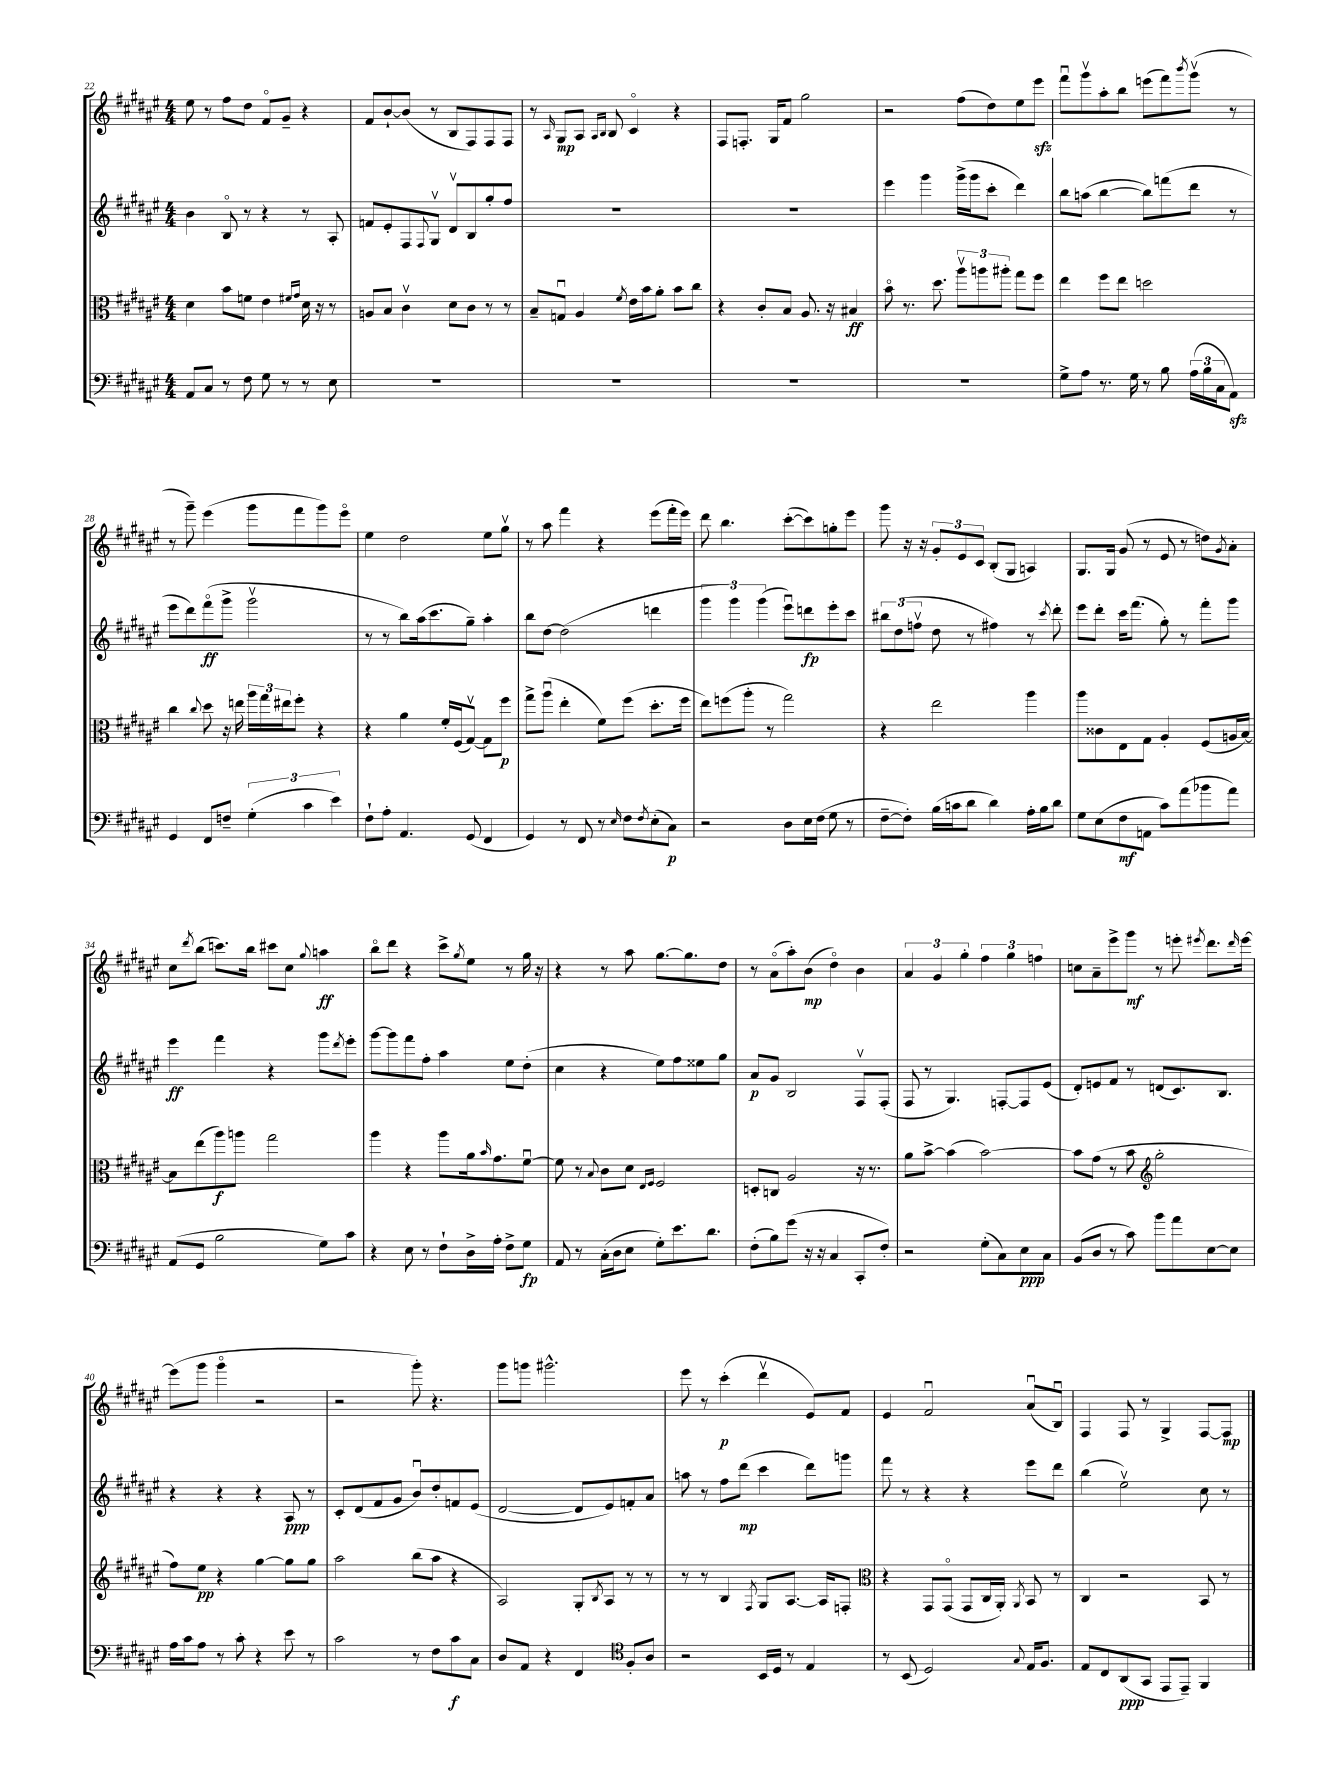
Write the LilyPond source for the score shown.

<<
\new StaffGroup <<
\new Staff = "s0" {
    \clef treble \key fis \major \numericTimeSignature \time 4/4
    eis''8 r8 fis''8 dis''8 fis'8\flageolet gis'8-- r4 |
    fis'8 b'8~-! b'8( r8 b8 fis8) fis8 fis8 |
    r8 \grace { ais16 } gis8\mp ais8 \grace { ais16 b16 } b8 cis'4\flageolet r4 |
    fis8 f8.-. gis16 fis'8 gis''2 |
    r2 fis''8( dis''8) eis''8 eis'''8\sfz |
    fis'''8\downbow gis'''8\upbow ais''8-. b''8 e'''8( fis'''8) \acciaccatura { b'''8 } gis'''8\upbow( r8 |
    r8 gis'''8--) eis'''4( gis'''8 fis'''8 gis'''8) eis'''8\flageolet |
    eis''4 dis''2 eis''8 gis''8\upbow |
    r8 ais''8 fis'''4 r4 eis'''8( fis'''16-. eis'''16) |
    dis'''8 b''4. cis'''8~-.( cis'''8) g''8-. eis'''8 |
    gis'''8 r16 r16 \tuplet 3/2 { gis'8-. eis'8 cis'8 } b8-.( gis8 a4) |
    gis8. gis16 gis'8( r8 eis'8 r8 d''8) \acciaccatura { gis'8 } ais'8-. |
    cis''8 \acciaccatura { dis'''8 } b''8( c'''8.) b''16 cis'''8 cis''8 \appoggiatura { gis''8 } a''4\ff |
    b''8\flageolet dis'''8 r4 cis'''8-> \acciaccatura { gis''8 } eis''8 r8 gis''16 r16 |
    r4 r8 ais''8 gis''8.~ gis''8. dis''8 |
    r8 ais'8\flageolet( ais''8-.) b'8\mp( dis''4\flageolet) b'4 |
    \tuplet 3/2 { ais'4 gis'4 gis''4-. } \tuplet 3/2 { fis''4 gis''4 f''4 } |
    c''8 ais'8-- eis'''8-> gis'''8\mf r8 e'''8-. \acciaccatura { eis'''8 } dis'''8. \grace { dis'''16 } eis'''16~ |
    eis'''8( gis'''8 gis'''4\flageolet r2 |
    r2 gis'''8-.) r4. |
    gis'''8 g'''8 gis'''2.-^ |
    eis'''8 r8 cis'''4-.\p( dis'''4\upbow eis'8) fis'8 |
    eis'4 fis'2\downbow ais'8\downbow( b8\downbow) |
    fis4 fis8 r8 gis4-> fis8~ fis8\mp \bar "|." |
}
\new Staff = "s1" {
    \clef treble \key fis \major \numericTimeSignature \time 4/4
    b'4 b8\flageolet r8 r4 r8 ais8-. |
    f'8 eis'8-. fis8 \appoggiatura { fis8 } gis8\upbow dis'8\upbow b8 gis''8-. fis''8 |
    R1 |
    R1 |
    eis'''4 gis'''4 gis'''16->( gis'''16 cis'''8-. dis'''4) |
    b''8 a''8( b''4~ b''8) f'''8( dis'''8 r8 |
    eis'''8 dis'''8) fis'''8\flageolet\ff( gis'''8-> gis'''2\upbow |
    r8 r8 b''8) ais''16( cis'''8. gis''8--) ais''4-. |
    b''8 dis''8~ dis''2( d'''4 |
    \tuplet 3/2 { gis'''4 gis'''4) gis'''4( } eis'''8\downbow) d'''8\fp eis'''8-. cis'''8 |
    \tuplet 3/2 { bis''8 dis''8( f''8\upbow } dis''8 r8 fis''4) r8 \acciaccatura { cis'''8 } dis'''8-. |
    eis'''8 dis'''8-. cis'''16 fis'''8.( gis''8-.) r8 fis'''8-. gis'''8 |
    eis'''4\ff fis'''4 r4 gis'''8 \acciaccatura { dis'''8 } eis'''8-. |
    gis'''8~ gis'''8 fis'''8 fis''8-. ais''4 eis''8 dis''8-.( |
    cis''4 r4 eis''8) fis''8 eisis''8 gis''8 |
    ais'8\p gis'8 b2 fis8\upbow fis8-.( |
    fis8 r8 gis4.) f8~-. f8 eis'8( |
    dis'8-.) e'8 fis'8 r8 d'8( cis'8.) b8. |
    r4 r4 r4 ais8\ppp r8 |
    cis'8-. dis'8( fis'8 gis'8 b'8\downbow) dis''8-. f'8 eis'8( |
    dis'2~ dis'8 eis'8) f'8-. ais'8 |
    a''8 r8 fis''8 dis'''8\mp( cis'''4 dis'''8) g'''8 |
    fis'''8 r8 r4 r4 eis'''8 dis'''8 |
    b''4( eis''2\upbow) cis''8 r8 \bar "|." |
}
\new Staff = "s2" {
    \clef alto \key fis \major \numericTimeSignature \time 4/4
    dis'4 b'8 f'8 eis'4 \grace { fis'16 gis'16 } dis'16 r16 r8 |
    a8 b8 cis'4\upbow dis'8 cis'8 r8 r8 |
    b8-- g8\downbow ais4 \acciaccatura { fis'8 } eis'16 b'16 ais'8-. b'8 cis''8 |
    r4 cis'8-. b8 ais8. r16 bis4\ff |
    b'8\flageolet r8. dis''8. \tuplet 3/2 { ais''8\upbow a''8 ais''8-. } gis''8 fis''8 |
    eis''4 fis''8 eis''8 d''2 |
    cis''4 \appoggiatura { cis''8 } dis''8 r16 e''16 \tuplet 3/2 { ais''16 gis''16 eis''16 } fis''8-. r4 |
    r4 ais'4 fis'16-. fis16( gis8~\upbow) gis8 fis''8\p |
    gis''8-> ais''8\downbow( eis''4-. fis'8) fis''8( dis''8.-. fis''16 |
    eis''8) f''8( ais''8-. r8 gis''2) |
    r4 eis''2 ais''4 |
    ais''8 cisis'8 eis8 gis8 ais4-. fis8( a16 b16~) |
    b8 eis''8( ais''8\f) a''8 gis''2 |
    ais''4 r4 ais''8 ais'16 \grace { b'16 } gis'8. fis'8~\downbow |
    fis'8 r8 \appoggiatura { b8 } cis'8 dis'8 \grace { eis16 fis16 } fis2 |
    d8-. c8 ais2 r16 r8. |
    ais'8 b'8~-> b'4( b'2~) |
    b'8 gis'8( r8 b'8 \clef treble gis''2-. |
    fis''8) eis''8\pp r4 gis''4~ gis''8 gis''8 |
    ais''2 b''8( ais''8 r4 |
    ais2) gis8-. \acciaccatura { b8 } ais8 r8 r8 |
    r8 r8 b4 \acciaccatura { fis8 } gis8 ais8.~ ais16 f8-. |
    \clef alto r4 gis,8 gis,8\flageolet( gis,8 cis16 ais,16-.) \acciaccatura { ais,8 } b,8 r8 |
    cis4 r2 b,8 r8 \bar "|." |
}
\new Staff = "s3" {
    \clef bass \key fis \major \numericTimeSignature \time 4/4
    ais,8 cis8 r8 fis8 gis8 r8 r8 eis8 |
    R1 |
    R1 |
    R1 |
    R1 |
    gis8-> ais8 r8. gis16 r8 b8 \tuplet 3/2 { ais16( b16 cis16 } ais,8\sfz) |
    gis,4 fis,8 f8-- \tuplet 3/2 { gis4-.( cis'4 eis'4) } |
    fis8-! ais8-. ais,4. gis,8( fis,4 |
    gis,4) r8 fis,8 r8 \grace { eis16 } fis8 \acciaccatura { fis8 } eis8-.( cis8\p) |
    r2 dis8 eis16 fis16( gis8 r8 |
    fis8~-- fis8-.) b16( c'16 dis'8 dis'4) ais16-. b16 dis'8 |
    gis8 eis8( fis8\mf a,8 cis'8) ais'8( bes'8 ais'8) |
    ais,8( gis,8 b2 gis8) cis'8 |
    r4 eis8 r8 fis8-! dis16-> ais16-. fis8-> gis8\fp |
    ais,8 r8 cis16-.( dis16 eis8 gis8-.) eis'8. dis'8. |
    fis8-.( b8) gis'8( r16 r16 cis4 cis,8-. fis8-.) |
    r2 gis8-.( cis8) eis8\ppp cis8 |
    b,8( dis8 r8 cis'8) b'8 ais'8 eis8~ eis8 |
    ais16 cis'16 ais8 r8 cis'8-. r4 eis'8 r8 |
    cis'2 r8 fis8 cis'8\f cis8 |
    dis8 ais,8 r4 fis,4 \clef tenor fis8-. ais8 |
    r2 b,16 dis16 r8 eis4 |
    r8 b,8( dis2) \appoggiatura { gis8 } eis16 fis8. |
    eis8 cis8 ais,8\ppp( gis,8 eis,8 eis,8--) fis,4 \bar "|." |
}
>>
>>
\layout { \context { \Score currentBarNumber = #22 } }
